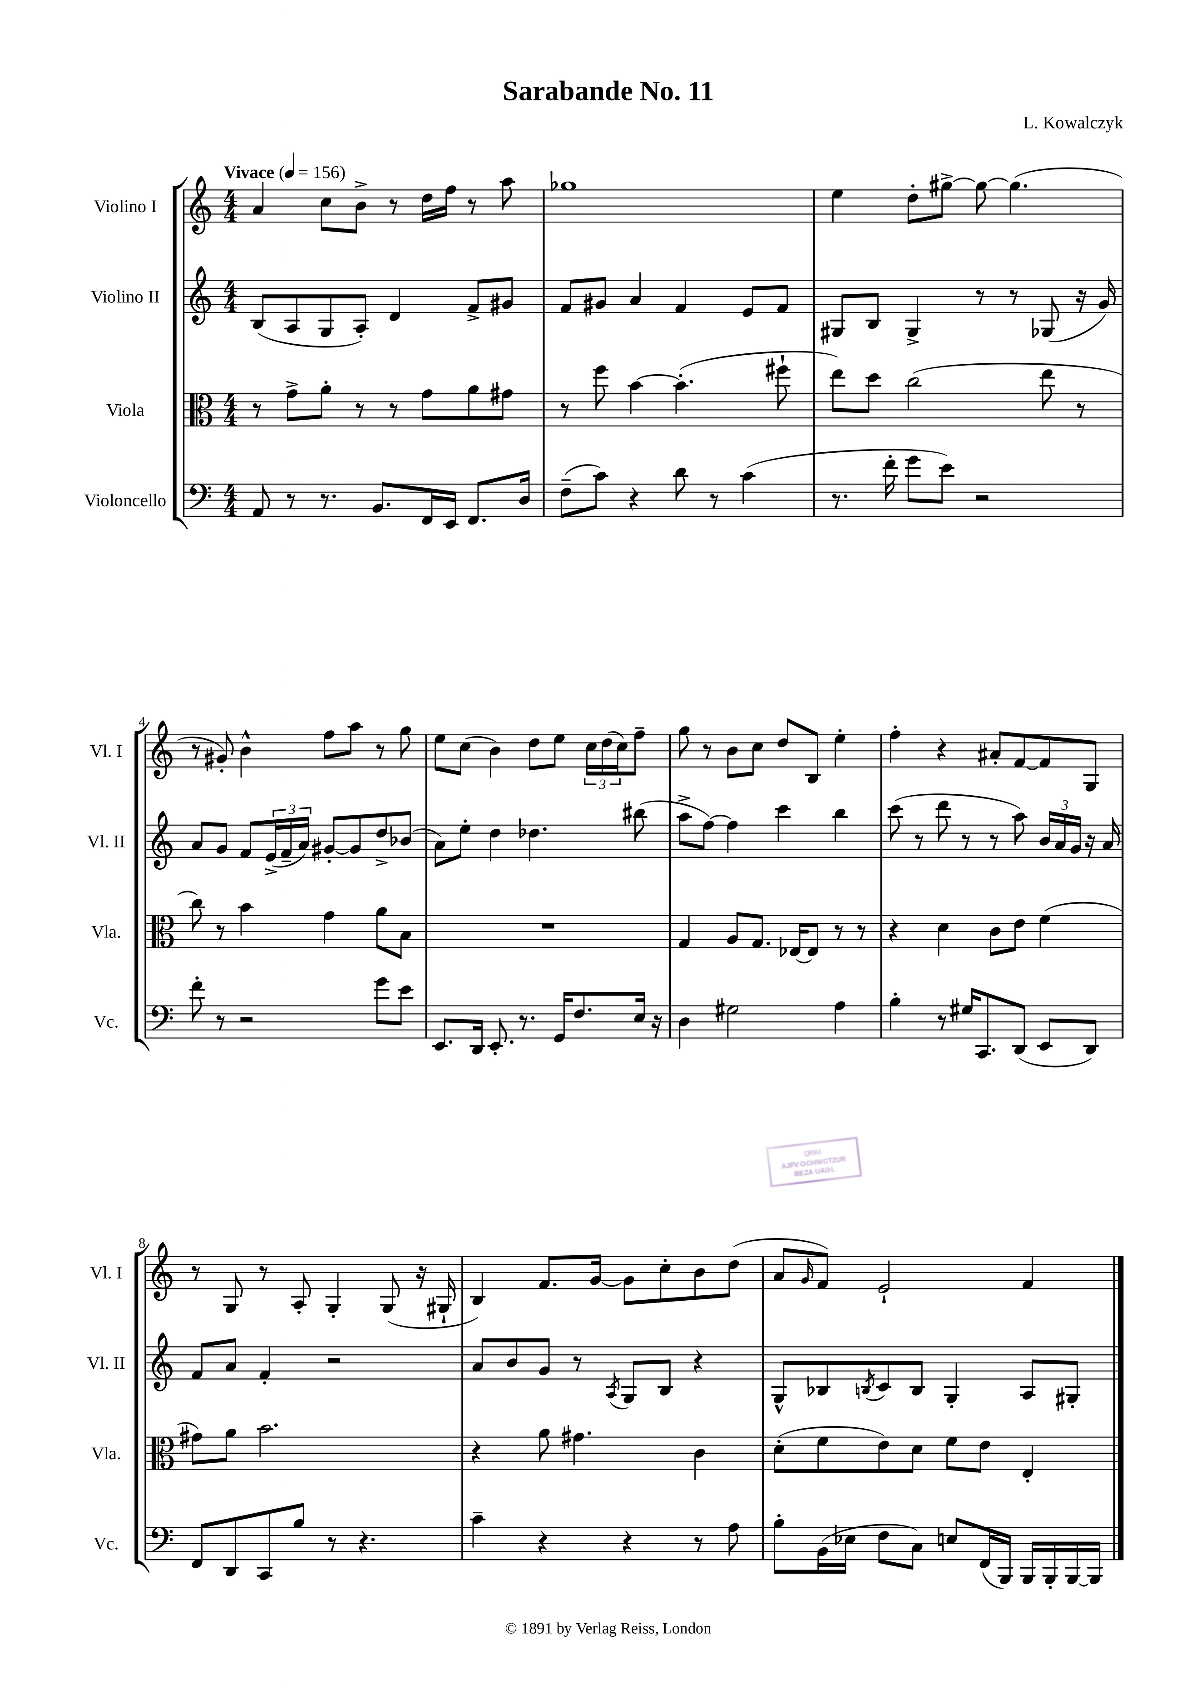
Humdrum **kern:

**kern	**kern	**kern	**kern
*staff4	*staff3	*staff2	*staff1
*clefF4	*clefC3	*clefG2	*clefG2
*k[]	*k[]	*k[]	*k[]
*M4/4	*M4/4	*M4/4	*M4/4
*MM156	*MM156	*MM156	*MM156
8AA	8r	(8B	4a
8r	8g^	8A	.
8.r	8a'	8G	8cc
.	8r	8A')	8b^
8.BB	.	.	.
.	8r	4d	8r
16FF	8g	.	16dd
16EE	.	.	16ff
8.FF	8a	8f^	8r
.	8g#	8g#	8aa
16D	.	.	.
=	=	=	=
(8F~	8r	8f	1gg-
8c)	8ff	8g#	.
4r	[4b	4a	.
8d	(4.b']	4f	.
8r	.	.	.
(4c	.	8e	.
.	8ff#`	8f	.
=	=	=	=
8.r	8ee)	8G#	4ee
.	8dd	8B	.
16f'	.	.	.
8g	(2cc	4G#^	8dd'
8e)	.	.	[8gg#^
2r	.	8r	8gg#_
.	.	8r	(4.gg#]
.	8ee	(8G-	.
.	8r	16r	.
.	.	16g)	.
=	=	=	=
8f'	8cc)	8a	8r
8r	8r	8g	8g#')
2r	4b	8f	4b^^
.	.	(24e^	.
.	.	24f~	.
.	.	24a)	.
.	4g	[8g#'	8ff
.	.	8g#]	8aa
8g	8a	8dd^	8r
8e	8B	(8b-	8gg
=	=	=	=
8.EE	1r	8a)	8ee
.	.	8ee'	(8cc
16DD	.	.	.
8.EE'	.	4dd	4b)
8.r	.	.	.
.	.	4.dd-	8dd
16GG	.	.	8ee
8.F	.	.	.
.	.	.	24cc
.	.	.	(24dd
.	.	.	24cc)
16E	.	(8bb#	8ff~
16r	.	.	.
=	=	=	=
4D	4G	8aa^	8gg
.	.	[8ff)	8r
2G#	8A	4ff]	8b
.	8.G	.	8cc
.	.	4ccc	8dd
.	[16E-	.	.
.	8E-]	.	8B
4A	8r	4bb	4ee'
.	8r	.	.
=	=	=	=
4B'	4r	(8ccc	4ff'
.	.	8r	.
8r	4d	8ddd	4r
16G#	.	8r	.
8.CC	.	.	.
.	8c	8r	8a#'
(8DD	8e	8aa)	[8f
8EE	(4f	24b	8f]
.	.	24a	.
.	.	24g	.
8DD)	.	16r	8G
.	.	16a	.
=	=	=	=
8FF	8g#)	8f	8r
8DD	8a	8a	8G
8CC	2.b	4f'	8r
8B	.	.	8A'
8r	.	2r	4G'
4.r	.	.	.
.	.	.	(8G
.	.	.	16r
.	.	.	16G#`
=	=	=	=
4c~	4r	8a	4B)
.	.	8b	.
4r	8a	8g	8.f
.	4.g#	8r	.
.	.	.	[16g
.	.	8qA	.
4r	.	8G	8g]
.	.	8B	8cc'
8r	4c	4r	8b
8A	.	.	(8dd
=	=	=	=
8B'	(8d'	8G^^	8a
.	.	.	16qqg
(16BB	8f	8B-	8f)
16E-	.	.	.
.	.	8qB	.
8F	8e)	8c	2e`
8C)	8d	8B	.
8E	8f	4G'	.
(16FF	8e	.	.
16BBB)	.	.	.
16BBB	4E'	8A	4f
16BBB'	.	.	.
[16BBB	.	8G#'	.
16BBB]	.	.	.
==	==	==	==
*-	*-	*-	*-
